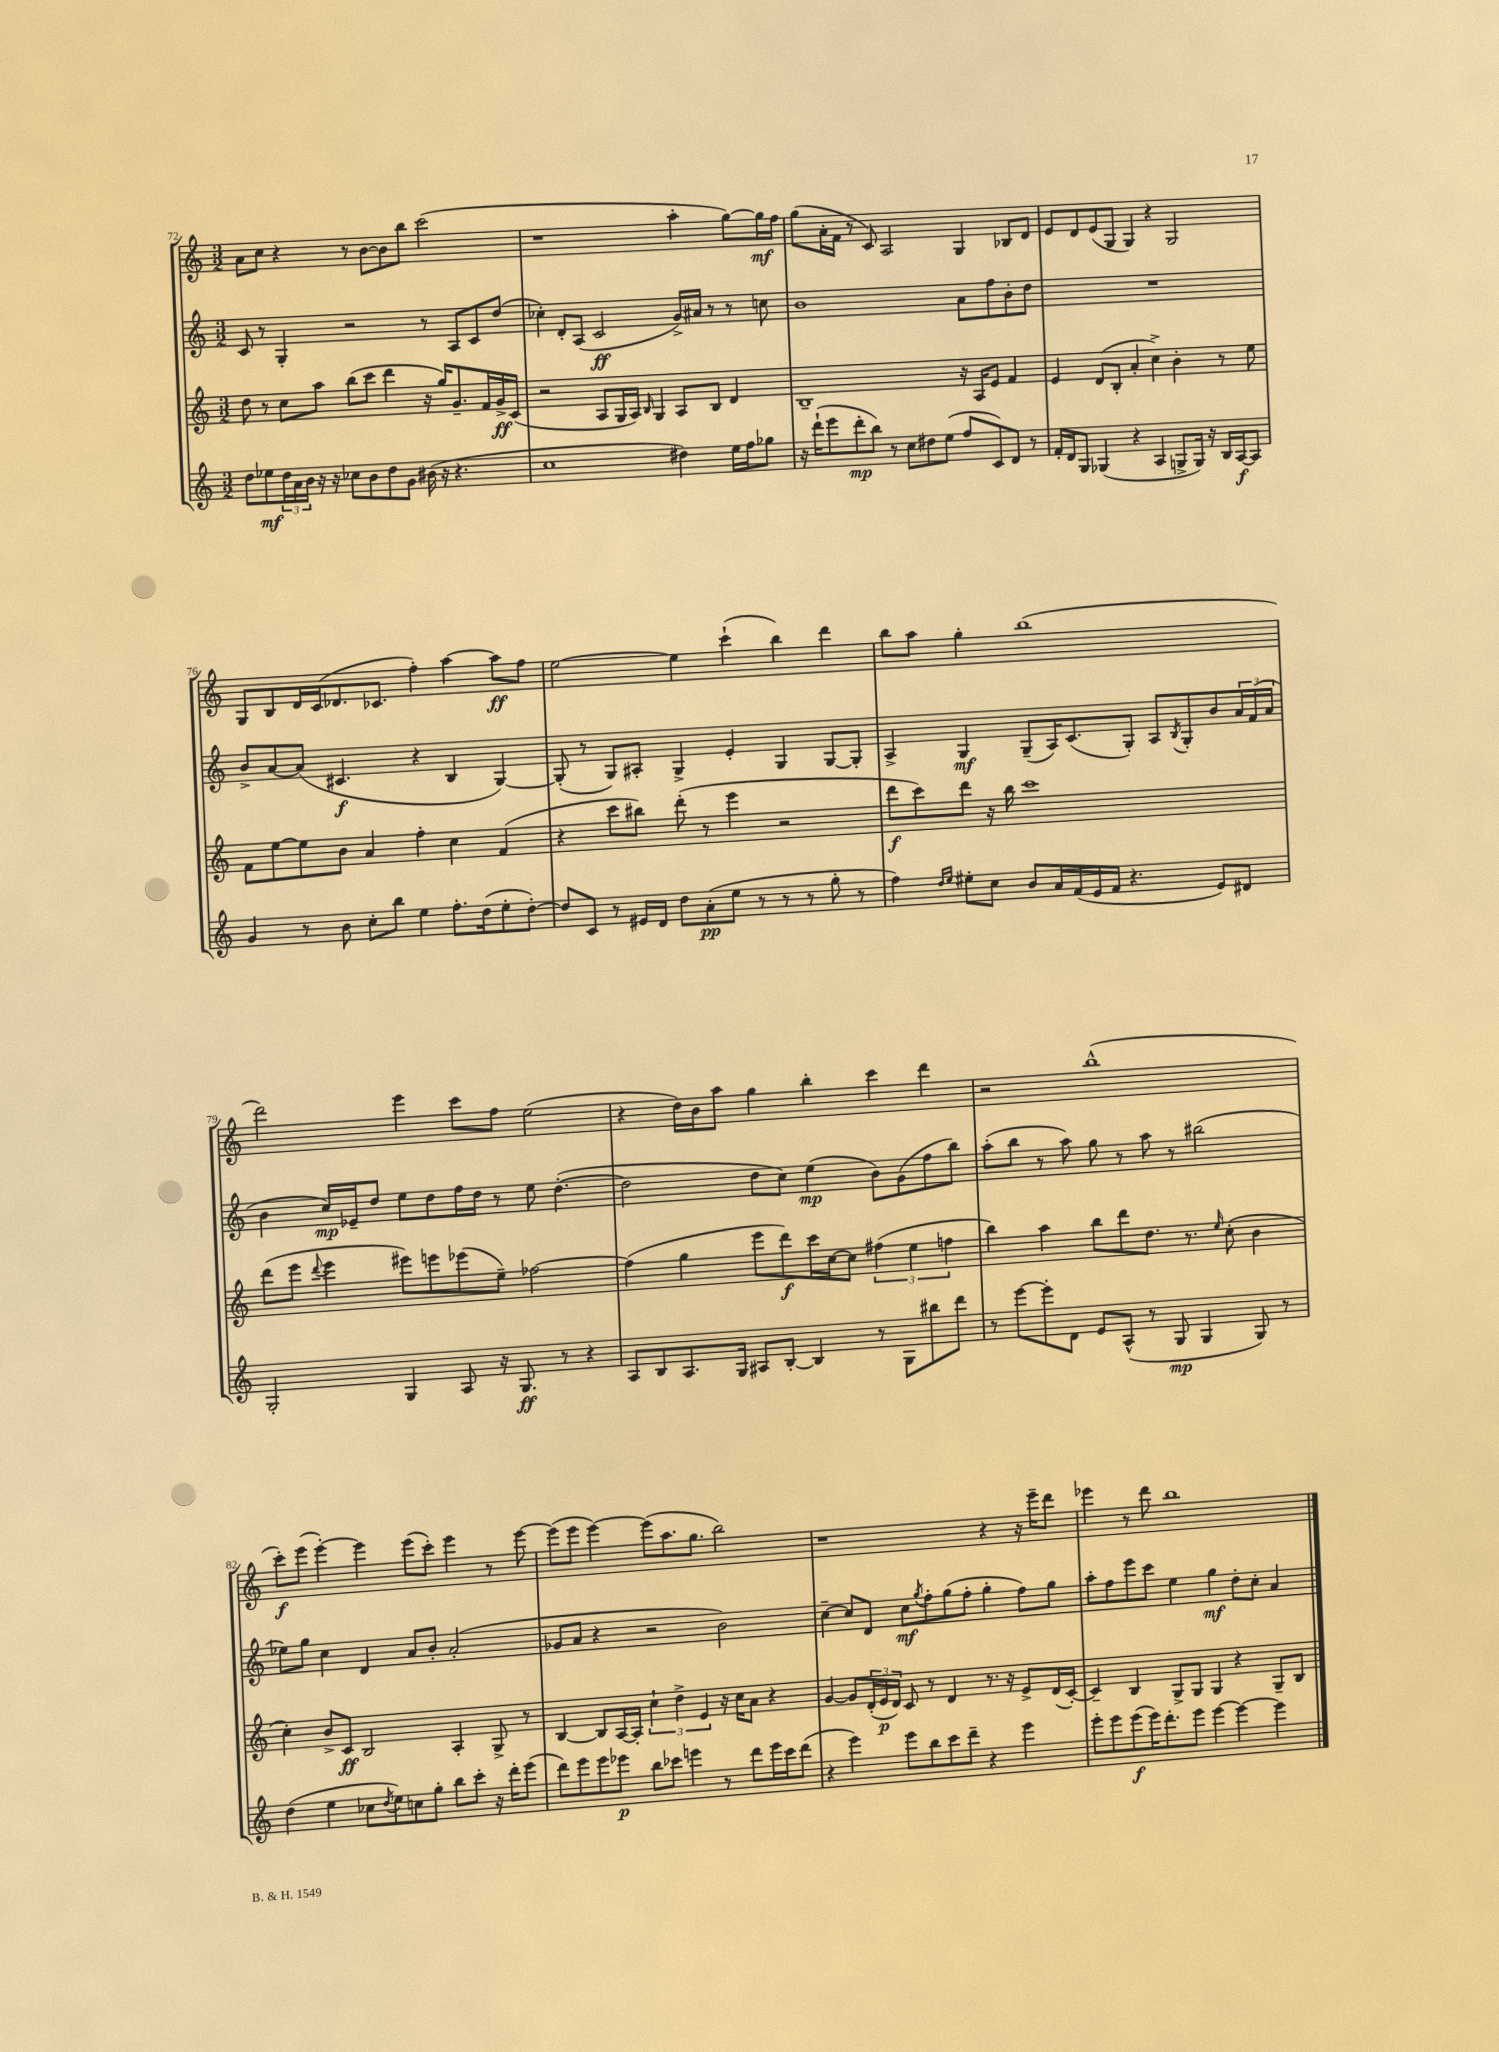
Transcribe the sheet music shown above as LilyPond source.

<<
\new StaffGroup <<
\new Staff = "s0" {
    \clef treble \key c \major \numericTimeSignature \time 3/2
    a'8 c''8 r4 r8 b'8~ b'8 b''8 c'''2( |
    r1 a''4-. g''8~) g''16\mf f''16 |
    g''8( a'16-. f'16 r8 c'8) a2 g4 bes8 d'8 |
    e'8 d'8 e'8( g8 g4) r4 g2 |
    g8 b8 d'16 c'16( des'8. ces'8. f''4-.) a''4~ a''8\ff f''8 |
    e''2~ e''4 c'''4-!( b''4) d'''4 |
    b''8 a''8 g''4-. b''1( |
    d'''2) e'''4 c'''8 f''8 e''2( |
    r4 d''16) b'16 a''8 g''4 b''4-. c'''4 d'''4 |
    r2 b''1-^( |
    c'''8-.\f) e'''8( e'''4~-.) e'''4 e'''8( c'''8-.) e'''4 r8 e'''8~ |
    e'''8( e'''8 e'''4~) e'''8( a''8. g''8. b''2) |
    r1 r4 r16 e'''16-- d'''8 |
    ees'''4 r8 d'''8 b''1 \bar "|." |
}
\new Staff = "s1" {
    \clef treble \key c \major \numericTimeSignature \time 3/2
    c'8 r8 g4-. r2 r8 a8 c'8 d''8( |
    ces''4-.) d'8-. a8( c'2\ff g'16->) ais'16 r8 r8 c''8 |
    b'1 a'8 f''8 b'8-. d''8 |
    R1. |
    b'8-> a'8~ a'8( cis'4.\f r4 b4 g4~) |
    g8-.( r8 g8) ais8-. g4-> e'4-. g4 g8~ g8-. |
    a4-> g4\mf g8--( a16) c'8.( g8-.) a8 \acciaccatura { b8 } g8-. b'8 \tuplet 3/2 { a'16 f'16( a'16 } |
    b'4 c''16\mp) ees'16-- d''8 e''8 d''8 f''16 d''16 r8 e''8 d''4.~-.( |
    d''2 d''8 c''8) e''4\mp( b'8) g'8( f''8 b''8) |
    a''8-.( b''8 r8 a''8) g''8 r8 a''8 r8 bis''2( |
    ees''8) g''8 c''4 d'4 a'8 b'8-. a'2-.( |
    ges'8 a'8 r4 r2 b'2) |
    c''4~-- c''8 d'8 c''8\mf \acciaccatura { g''8 } f''8-. g''8( f''8-. g''4-. f''8) g''8 |
    a''8-. f''8 e'''8 c'''8 e''4 g''4\mf d''8-. c''8-. a'4 \bar "|." |
}
\new Staff = "s2" {
    \clef treble \key c \major \numericTimeSignature \time 3/2
    d''8 r8 c''8 a''8 b''8( c'''8 d'''4 r16 g''16) g'8.-- f'16 g'16->\ff c'16( |
    r2 a8 g16 a16) \grace { b16 } g4 a8 b8 d'4 |
    b1-- r16 a16 e'8 f'4 |
    e'4 d'8( b8-. a'4-. c''4->) b'4-. r8 e''8 |
    f'8 e''8~ e''8 b'8 a'4 f''4-. c''4 f'4( |
    r4 c'''8 bis''8) d'''8-.( r8 e'''4 r2 |
    d'''8\f c'''8) d'''8 r16 b''16 c'''1 |
    d'''8( e'''8 \appoggiatura { d'''8 } e'''4 eis'''8) e'''8 ees'''8( e''8--) fes''2~ |
    fes''4( g''4 e'''8 d'''8\f) c'''16 c''16~ c''8 \tuplet 3/2 { fis''4( e''4 f''4 } |
    b''4) a''4 b''8 d'''8 d''8. r8. \grace { e''16 } c''8-.( b'4 |
    c''4-.) b'8-> c'8\ff b2 a4-. g8-> r8 |
    b4~ b8 a16~ a16-. \tuplet 3/2 { c''4-! d''4-> e'4 } r16 c''16 a'8 r4 |
    g'4~ g'8 \tuplet 3/2 { d'16-.( e'16\p d'16) } c'8 r8 d'4 r8. r16 e'8-> d'16( c'16~-.) |
    c'4-- b4 g8-> g8 g4 r4 g8-- b8 \bar "|." |
}
\new Staff = "s3" {
    \clef treble \key c \major \numericTimeSignature \time 3/2
    d''8 ees''8\mf \tuplet 3/2 { d''16 a'16 b'16 } r16 r16 ces''8 b'8 d''8 g'8 bis'16( r16 r4. |
    c''1 dis''4) e''16 f''16 ges''8 |
    r16 d'''16-!( e'''8 d'''8-.\mp b''8) r8 c''8 dis''8 e''8( f''8 c'8) d'8 r8 |
    f'16-. d'16 g8 ges4( r4 a4 g8-> g16) r16 b16 a16~\f a8 |
    g'4 r8 b'8 c''8-. b''8 e''4 f''8.-. d''16( e''8-. d''8~-.) |
    d''8 c'8 r8 eis'16 d'16 d''8 a'8-.\pp( e''8 r8 r8 r8 g''8-. r8 |
    f''4) \grace { d''16 e''16 } eis''8-. c''8 b'8 a'16 f'16( e'16 f'16 r4. e'8) dis'8 |
    g2-. g4 a8 r16 g8.\ff r8 r4 |
    a8 b8 a8. g16 ais8 b8~-. b4 r8 g8 bis''8 d'''8 |
    r8 e'''8~ e'''8-. d'8 e'8 a8-^( r8 g8\mp g4 g8) r8 |
    d''4( e''4 ces''8 \acciaccatura { d''8 } e''8) c''8 g''8-. b''8 c'''8-. r16 d'''16-. e'''8( |
    d'''8) e'''8 e'''8 ees'''8\p b''8 ces'''8 e'''4 r8 d'''8 e'''16 ces'''16 d'''8( |
    r4 e'''4) e'''8 b''8 c'''8 d'''8-- r4 e'''4 |
    e'''8-. e'''8 e'''8\f( e'''16) d'''8.-. e'''8 e'''4~ e'''4~ e'''4 \bar "|." |
}
>>
>>
\layout { \context { \Score currentBarNumber = #72 } }
